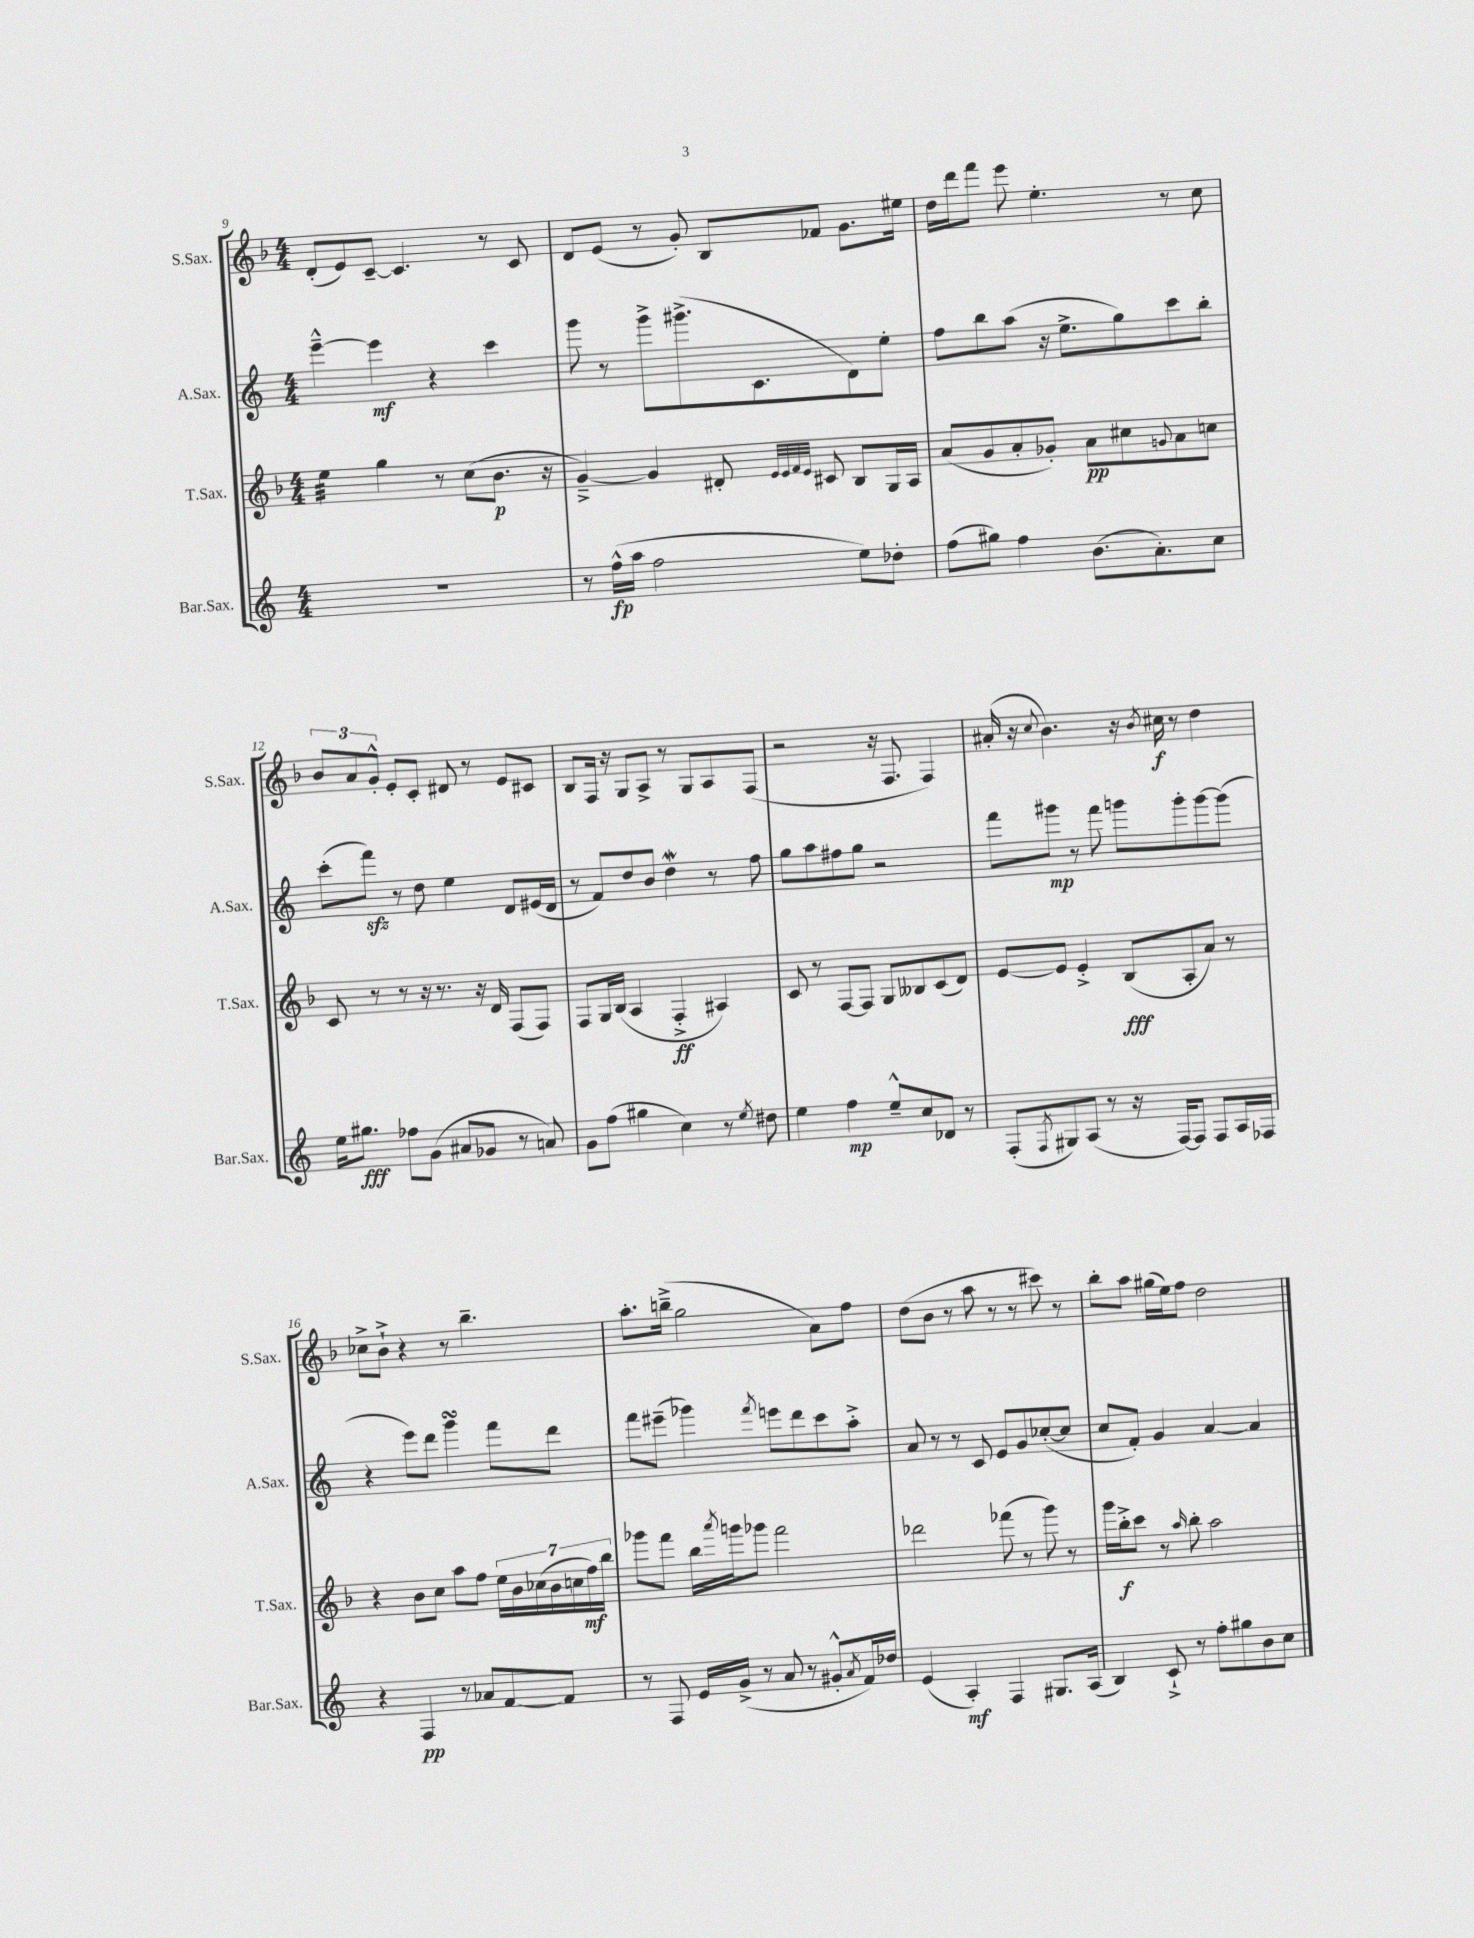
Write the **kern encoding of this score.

**kern	**kern	**kern	**kern
*staff4	*staff3	*staff2	*staff1
*clefG2	*clefG2	*clefG2	*clefG2
*k[]	*k[b-]	*k[]	*k[b-]
*M4/4	*M4/4	*M4/4	*M4/4
1r	4ee	[4eee~^^	(8d'
.	.	.	8e)
.	4gg	4eee]	[8c~
.	.	.	4.c]
.	8r	4r	.
.	(8cc	.	.
.	8.b-	4ccc	8r
.	.	.	8c
.	16r	.	.
=	=	=	=
8r	[4g~^)	8ggg	8d
(16ff^^	.	8r	(8e
16aa	.	.	.
2ff	4g]	8ggg^	8r
.	.	(8.ggg#^	8g')
.	8d#'	.	8B-
.	.	8.c	.
.	32qqe	.	.
.	32qqe	.	.
.	32qqf	.	.
.	32qqe	.	.
.	8c#	.	8f-
8ee)	8B-	8d)	8.g
8dd-'	16G	8ee'	.
.	16A	.	16ee#
=	=	=	=
(8ff	(8a	8ff	16dd
.	.	.	16ddd
8gg#)	8g	8bb	8fff
4ff	8a'	(8aa	8eee
.	8g-')	16r	4.ee'
.	.	8.ee^	.
(8.b	8a	.	.
.	8cc#	8gg)	.
8.a')	.	.	.
.	8qqg	.	.
.	8a	8ccc	8r
8cc	8cc	8bb'	8cc
=	=	=	=
16ee	8c	(8ccc'	12b-
8.gg#	.	.	.
.	.	.	12a
.	8r	8fff)	.
.	.	.	12g'^^
8ff-	8r	8r	8e'
(8g	16r	8dd	8c'
.	8.r	.	.
8a#	.	4ee	8d#
8g-	16r	.	8r
.	16d	.	.
8r	(8F	8d	8e
8a)	8F)	(16e#	8c#
.	.	16d	.
=	=	=	=
8g	8F	8r	8B-
(8ff	16G	8f)	16F
.	(16B-	.	16r
4gg#	4A	8dd	8G
.	.	8b	8A^
4cc)	4F'^	4dd	8r
.	.	.	8G
8r	4A#)	8r	8A
8qee	.	.	.
8dd#	.	8ff	(8F
=	=	=	=
4ee	8c	8gg	2r
.	8r	8aa	.
4ff	[8F	8ff#	.
.	8F]	8gg	.
8ee~^^	8G	2r	16r
.	.	.	8.F
8cc	8B--	.	.
8d-	(8c	.	4F)
8r	8d)	.	.
=	=	=	=
(8F'	[8e	8fff	(16a#'
.	.	.	16r
8qF	.	.	8qqcc
8G#)	8e]	8ggg#	4.b-)
(8A	4e'^	8r	.
8r	.	8fff	.
16r	(8B-	8ggg	16r
.	.	.	8qb-
[16F)	.	.	16cc#
8F]	8A'	8ggg'	8r
8F	8a)	[8ggg	4dd
16A	8r	(8ggg]	.
16F-	.	.	.
=	=	=	=
4r	4r	4r	8cc-^
.	.	.	8b-`^
4F	8b-	8eee)	4r
.	8cc	8ddd	.
8r	8aa	4ggg	8r
8a-	8ff	.	4.bb-~
[8f	28ee	8fff	.
.	28b-	.	.
.	(28cc-	.	.
.	28b-	.	.
8f]	.	8ddd	.
.	28cc	.	.
.	28ff)	.	.
.	28bb-	.	.
=	=	=	=
8r	8ggg-	8fff	8.aa'
8F	8fff	(8eee#~	.
.	.	.	(16bb~^
16e	16bb-	4ggg-)	2gg
.	8qaaa	.	.
(16g^	16ggg	.	.
8r	8ggg-	.	.
.	.	8qfff	.
8a	2fff	8eee	.
8r	.	8ddd	.
8g#'^^	.	8ccc	8a)
8qa	.	.	.
16f)	.	8aa'^	8ff
16dd-	.	.	.
=	=	=	=
(4e	2ddd-	8a	(8dd
.	.	8r	8b-
4A')	.	8r	8r
.	.	8c	8aa
4F	(8fff-	8e	8r
.	8r	8g	8r
8.G#	8ggg)	([8cc-'	8ccc#)
.	8r	8cc-]	8r
(16A	.	.	.
=	=	=	=
4B)	16ggg	8cc	8bb-'
.	16bb-'^	.	.
.	8ccc	8f')	8aa
8c`^	8r	4g	(16gg#
.	.	.	16ee)
.	16qqaa	.	.
8r	8bb-'	.	8ff
8ff'	2aa	[4a	2dd
8gg#	.	.	.
8b	.	4a]	.
8cc	.	.	.
==	==	==	==
*-	*-	*-	*-
